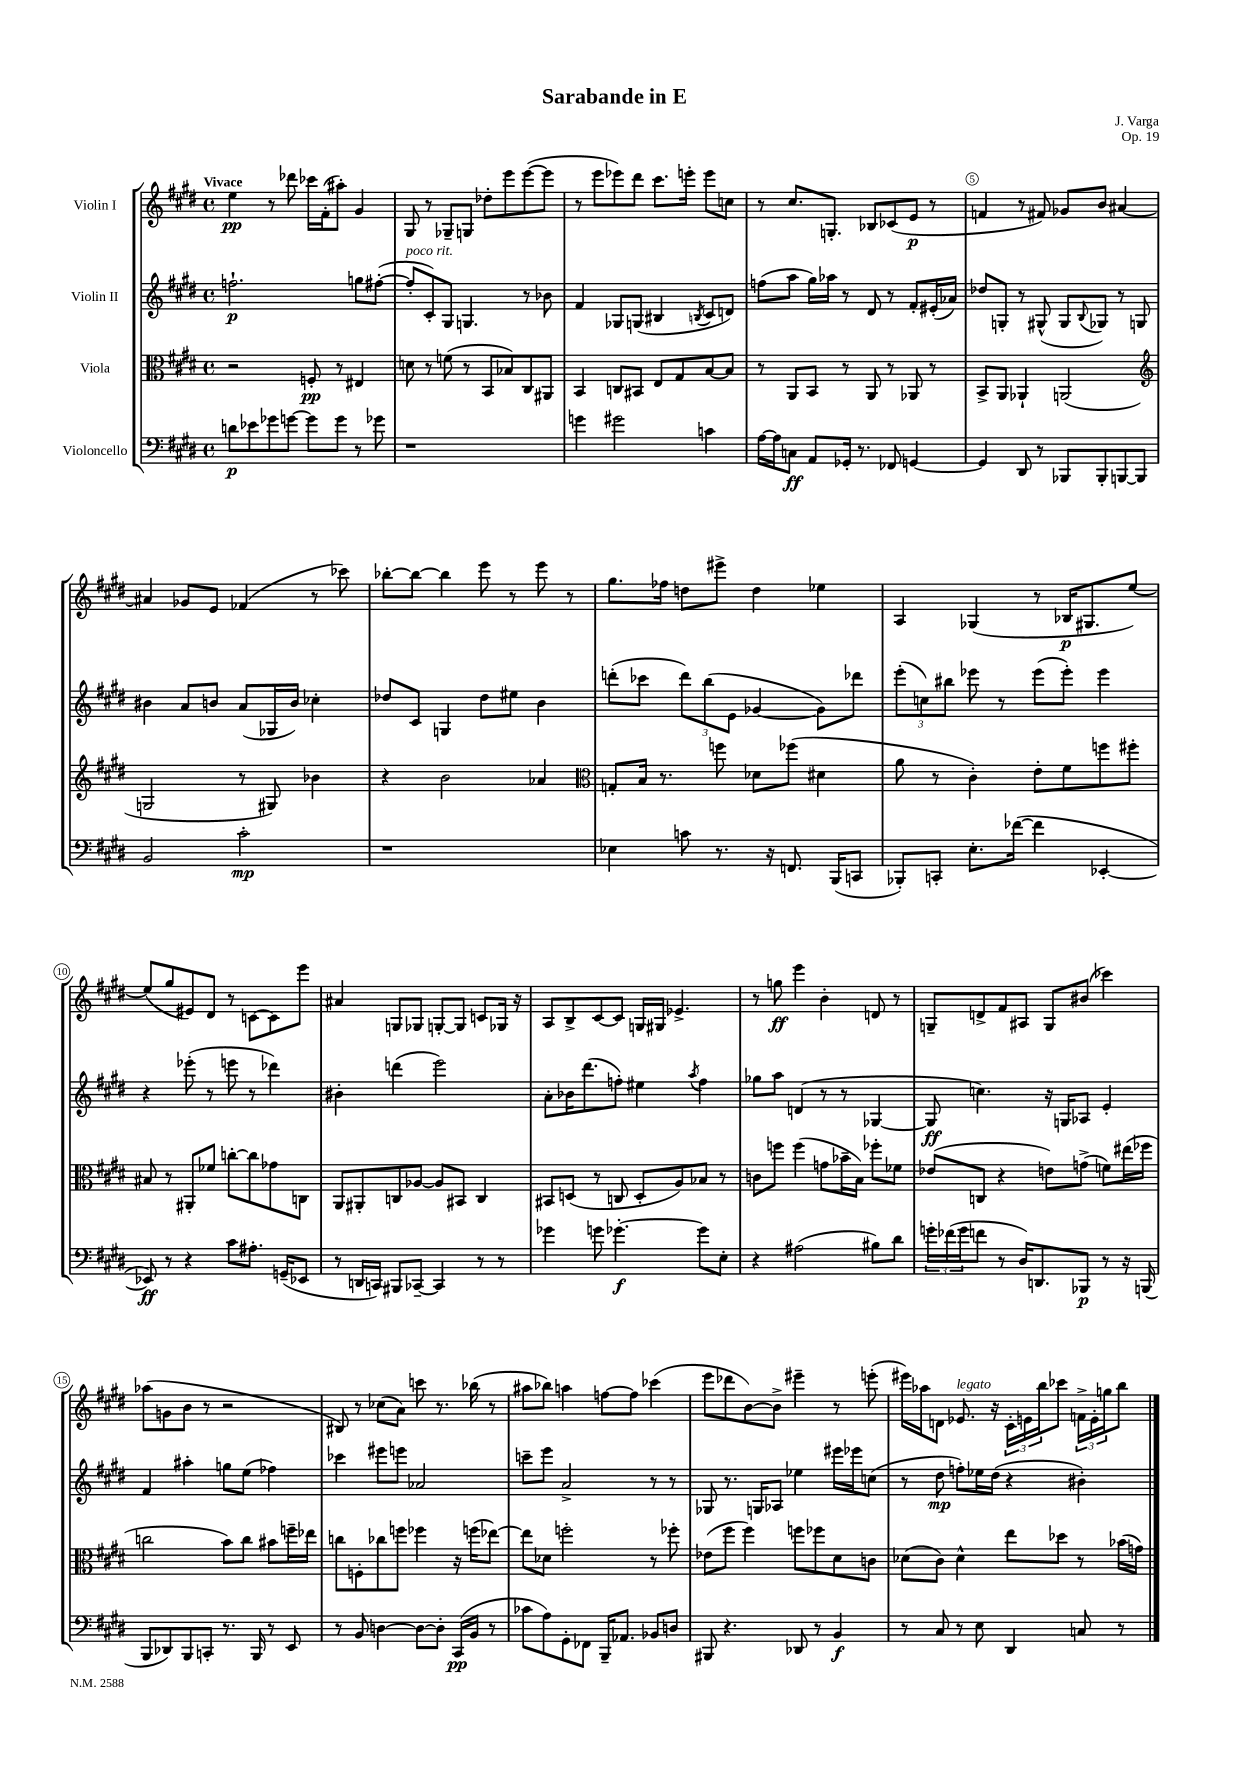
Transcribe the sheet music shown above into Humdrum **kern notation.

**kern	**kern	**kern	**kern
*staff4	*staff3	*staff2	*staff1
*clefF4	*clefC3	*clefG2	*clefG2
*k[f#c#g#d#]	*k[f#c#g#d#]	*k[f#c#g#d#]	*k[f#c#g#d#]
*M4/4	*M4/4	*M4/4	*M4/4
*met(c)	*met(c)	*met(c)	*met(c)
8d	2r	2.ff`	4ee
8e-	.	.	.
8g-	.	.	8r
[8g	.	.	8ddd-
8g]	8F'	.	16ccc-
.	.	.	(16f#'
8g	8r	.	8aa#')
8r	4E#	8gg	4g#
8g-	.	([8ff#'	.
=	=	=	=
1r	8d	8ff#']	8G#
.	8r	8c#')	8r
.	(8f	8G#	8G-~
.	8r	4.G	8G
.	8BB	.	8dd-'
.	8B-)	.	8eee
.	8C#	8r	([8eee
.	8AA#	8b-	8eee]
=	=	=	=
4g	4BB	4f#	8r
.	.	.	8eee
2g#	8C	8G-	8eee-)
.	8BB#	(8G	8ddd#
.	8E	4B#	8.ccc#
.	8G#	.	.
.	.	.	16eee'
.	.	8qB	.
4c	[8B	8c#	8eee
.	8B]	8d)	8cc
=	=	=	=
[16A	8r	(8ff	8r
16A]	.	.	.
8C	8AA	8aa	8.cc#
8AA	8BB	16gg#)	.
.	.	16aa-	8.G'
16GG-'	8r	8r	.
8.r	.	.	.
.	8AA	8d#	8B-
8FF-	8r	8r	(8c-
[4GG	8AA-	8f#'	8e
.	8r	(16e#'	8r
.	.	16a-)	.
=	=	=	=
4GG]	8BB^	8dd-	4f
.	8AA	8G'	.
8DD#	4AA-`	8r	8r
8r	.	(8G#^^	8f#)
8BBB-	(2AA	8G#	8g-
.	.	8qqB	.
8BBB-'	.	8G-)	8b
[8BBB	.	8r	[4a#
8BBB]	.	8G	.
=	=	=	=
*	*clefG2	*	*
2BB	2G	4b#	4a#]
.	.	8a	8g-
.	.	8b	8e
2c#'	8r	(8a	(4f-
.	8G#)	16G-	.
.	.	16b)	.
.	4b-	4cc-'	8r
.	.	.	8ccc-)
=	=	=	=
1r	4r	8dd-	[8bb-'
.	.	8c#	8bb-_
.	2b	4G	4bb-]
.	.	8dd-	8eee
.	.	8ee#	8r
.	4a-	4b	8eee
.	.	.	8r
=	=	=	=
*	*clefC3	*	*
4E-	8G'	(8ddd'	8.gg#
.	16B	8ccc-	.
.	8.r	.	16ff-
8c	.	12ddd)	8dd
.	.	(12bb	.
8.r	8ff	.	8eee#^
.	.	12e	.
.	8d-	[4g-	4dd
16r	.	.	.
8.FF	(8ff-	.	.
.	4d#	8g-])	4ee-
(16BBB	.	.	.
8CC	.	8ddd-	.
=	=	=	=
8BBB-')	8a	(12eee'	4A
.	.	12cc)	.
8CC'	8r	.	.
.	.	12bb#	.
8.E'	4c#')	8eee-	(4G-
.	.	8r	.
([16f-	.	.	.
4f-]	8e'	(8eee-	8r
.	8f#	8eee-')	16B-
.	.	.	8.G#
[4EE-'	8ff	4eee-	.
.	8ff#'	.	[8ee)
=	=	=	=
8EE-])	8B#	4r	(8ee]
8r	8r	.	8gg#
4r	8AA#'	(8eee-'	8e#)
.	8f-	8r	8d#
8c#	[8cc'	8eee	8r
8.A#'	8cc]	8r	[8c
.	8g-	4ddd-)	8c]
(16GG~	.	.	.
8EE-	8C	.	8eee
=	=	=	=
8r	8AA	4b#'	4a#
16DD	8AA#'	.	.
16CC)	.	.	.
8BBB#	8C	(4ddd	8G
[8CC-~	[8A-	.	8G-
4CC-]	8A-]	2eee)	[8G'
.	8BB#	.	8G]
8r	4C	.	8c
8r	.	.	16G-
.	.	.	16r
=	=	=	=
4g-	8BB#	8a'	8A
.	(8D	16b-	8B^
.	.	(8.ddd#	.
8g	8r	.	[8c#
[4.g-'	8C	8ff')	8c#]
.	8D'	4ee#	16G
.	.	.	16G#
.	8A)	.	4.e-^
.	.	8qaa	.
8g-]	8B-	4ff	.
8E'	8r	.	.
=	=	=	=
4r	8c	8gg-	8r
.	8ff	8aa	8gg
(2A#	(4ff	(4d	4eee
.	8g	8r	4b'
.	16b-~	8r	.
.	16B)	.	.
8B#)	8ff-'	[4G-	8d
8d#	8f-	.	8r
=	=	=	=
24g'	(8e-	8G-]	8G~
(24f-	.	.	.
24g	.	.	.
8f	8C	4.cc)	8d^
8r	4r	.	8f#
16D#)	.	.	8A#
8.DD	.	.	.
.	8e)	16r	8G
.	.	16G	.
8BBB-	(8g^	8A-	(8b#
8r	8f)	4e'	4ccc-)
16r	(16ee#	.	.
(16BBB	16ff-	.	.
=	=	=	=
8BBB	2cc	4f#	(8aa-
8DD-)	.	.	8g
8BBB	.	4aa#'	8b
8CC'	.	.	8r
8.r	8b)	8gg	2r
.	8cc	(8ee	.
16BBB	.	.	.
8r	8b#	4ff-)	.
8EE	16ff~	.	.
.	16ee-	.	.
=	=	=	=
8r	8cc	4ccc-	8B#)
8BB	8F'	.	8r
[4D	8cc-	8eee#	(8cc-
.	8ff	8eee	8a)
8D_	4ff-	2a-	8ccc
8D']	.	.	8.r
(16CC#	16r	.	.
16BB	(16ff	.	(16bb-
8r	[8ee-)	.	8r
=	=	=	=
8c-	8ee-]	8ccc~	8aa#
8A)	8d-	8eee	8bb-)
8GG#'	2ff'	2a^	4aa
8FF-	.	.	.
16BBB~	.	.	[8ff
8.AA-	.	.	.
.	.	.	8ff]
8BB-	8r	8r	(4ccc-
8D	8ff-'	8r	.
=	=	=	=
8BBB#	(8e-	8G-	8eee
4.r	8ff#	8.r	8ddd-
.	4ff#)	.	[8b)
.	.	16G	.
.	.	8A-	8b^]
8DD-	8ff	4ee-	4eee#~
8r	8ff-	.	.
4BB	8d#	16eee#	8r
.	.	16eee-	.
.	8c	(8cc	(8eee'
=	=	=	=
8r	(8d-	8r	16eee#)
.	.	.	16aa-
8C#	8c#)	8dd#	8d
8r	4d-^^	8ff')	8.e-
8E	.	16ee-	.
.	.	(16dd#	16r
4DD#	8ee	4r	24c#'
.	.	.	24e
.	.	.	24bb
.	8dd-	.	8ccc-
8C	8r	4b#')	24f^
.	.	.	24e'
.	.	.	24gg
8r	(16b-	.	8bb
.	16g)	.	.
==	==	==	==
*-	*-	*-	*-
